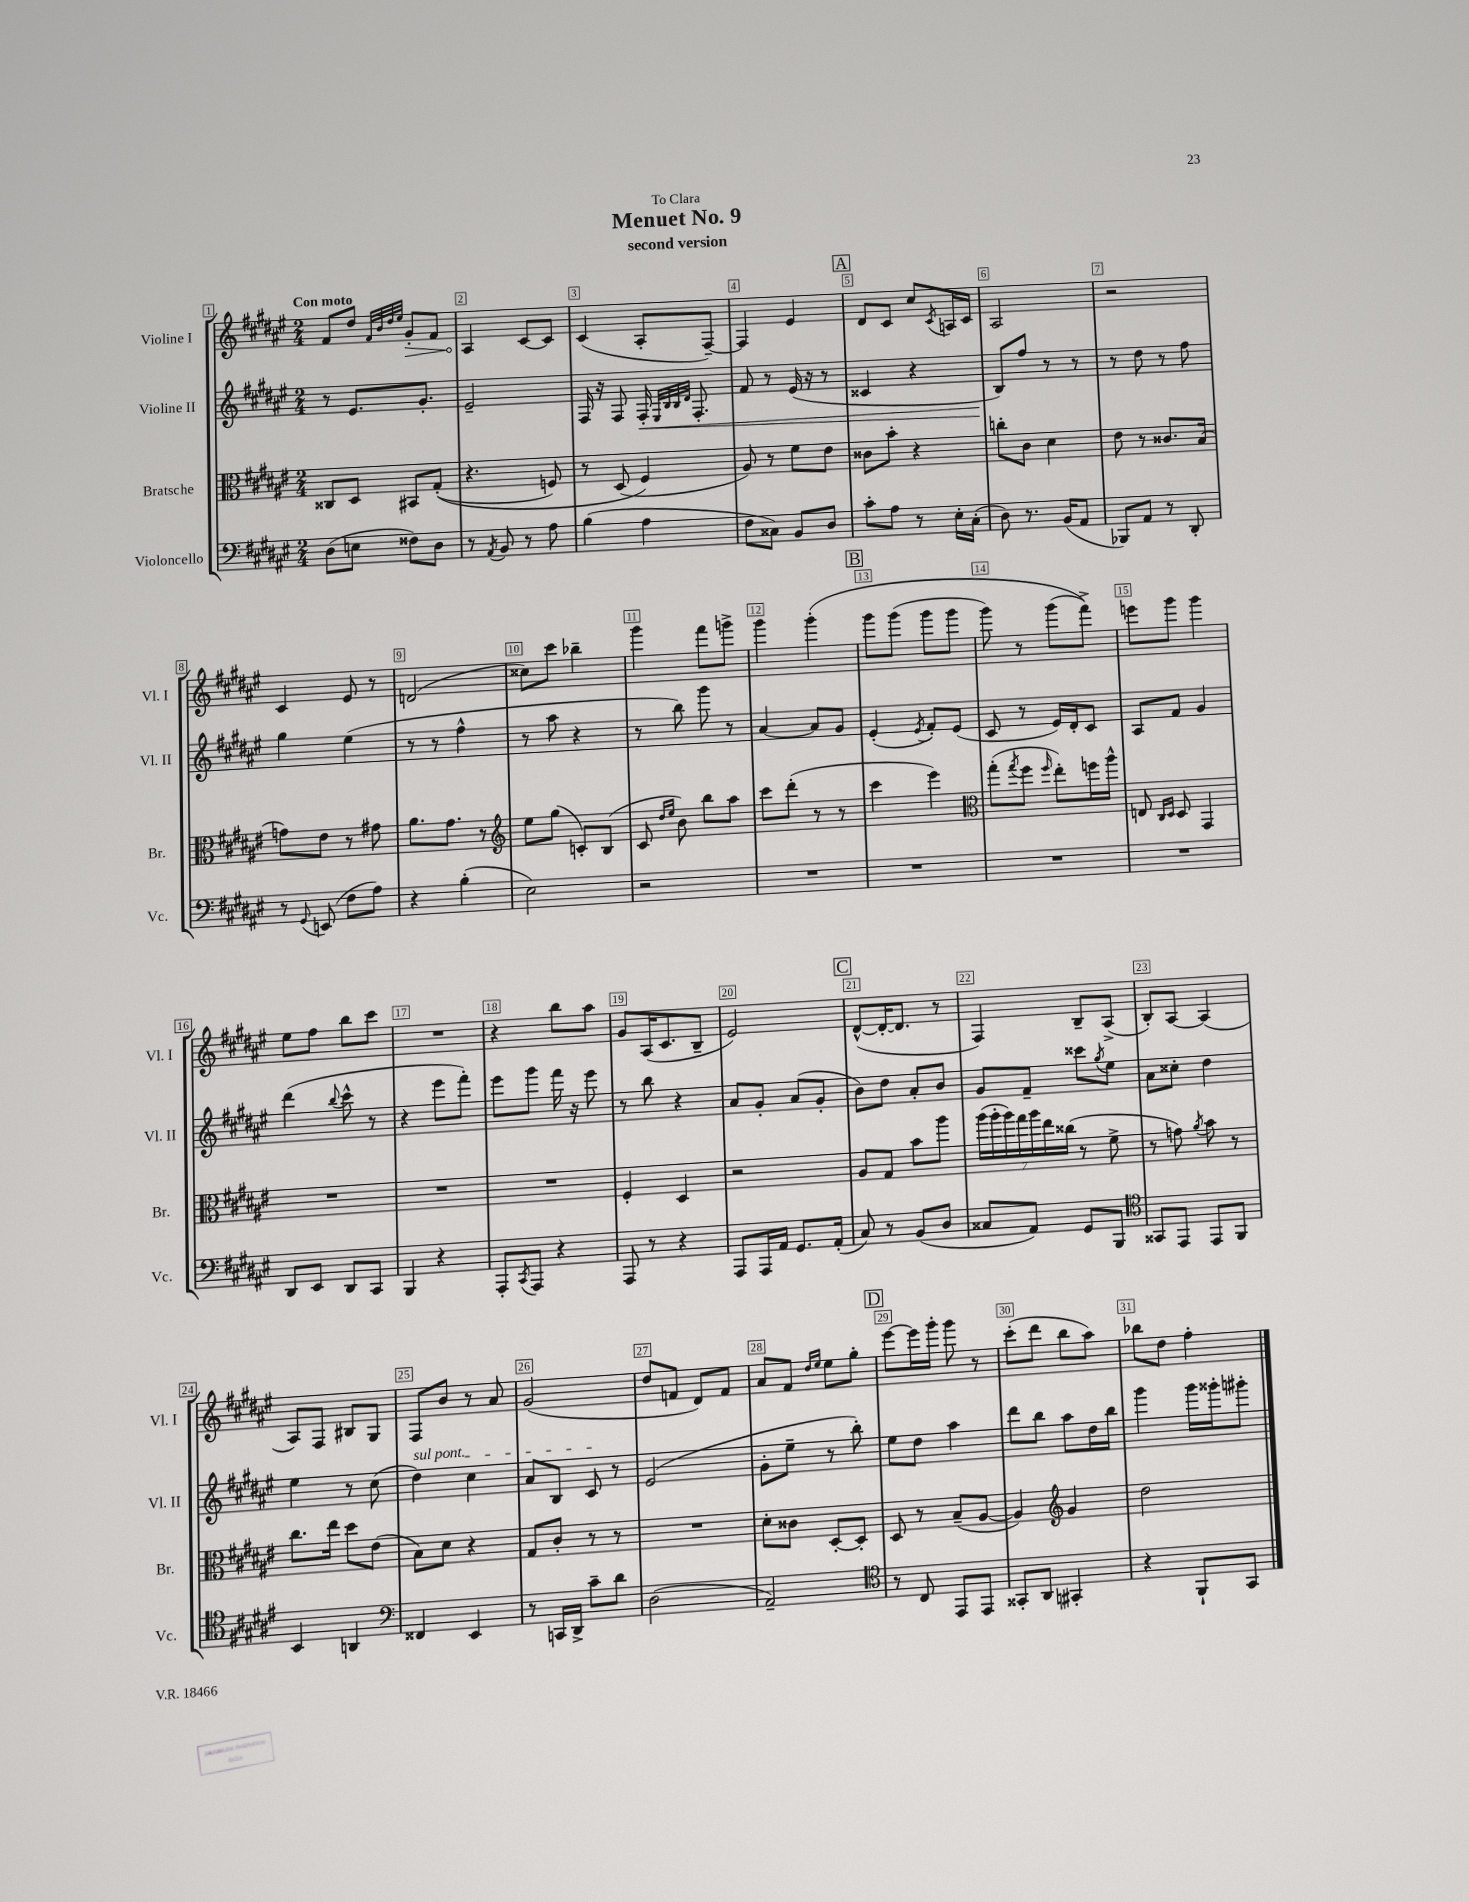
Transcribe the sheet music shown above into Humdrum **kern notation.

**kern	**kern	**kern	**kern
*staff4	*staff3	*staff2	*staff1
*clefF4	*clefC3	*clefG2	*clefG2
*k[f#c#g#d#a#e#]	*k[f#c#g#d#a#e#]	*k[f#c#g#d#a#e#]	*k[f#c#g#d#a#e#]
*M2/4	*M2/4	*M2/4	*M2/4
(8D#	8C##	8r	8f#
8E	8D#	8.e#	8dd#
.	.	.	32qqf#
.	.	.	32qqb
.	.	.	32qqdd#
.	.	.	32qqee#
8F##)	8BB#	.	8g#'
.	.	8.g#'	.
8D#	&((8G#'	.	8f#
=	=	=	=
8r	4.r	2e#~	4A#
8qAA#	.	.	.
8BB	.	.	.
8r	.	.	[8c#
8A#	8F)	.	8c#]
=	=	=	=
(4B	8r	16F#	(4c#
.	.	16r	.
.	(8D#	8F#	.
4A#	4F#&)	16F#'	8A#'
.	.	32qqE#	.
.	.	32qqB	.
.	.	32qqB	.
.	.	32qqd#	.
.	.	8.F#'	.
.	.	.	[8F#~)
=	=	=	=
8F#	8A#)	8f#	4F#]
8C##)	8r	8r	.
8BB	8f#	(16e#	4e#
.	.	16r	.
8D#	8e#	8r	.
=	=	=	=
8c#'	8c##	4c##	8d#
8A#	8b'	.	8c#
8r	4r	4r	8cc#
.	.	.	8qc#
16E#'	.	.	16A
(16C#'	.	.	16c#
=	=	=	=
8D#)	8cc'	8B)	2A#
8.r	8c#	8ff#	.
.	4d#	8r	.
(16BB	.	.	.
8AA#	.	8r	.
=	=	=	=
8BBB-)	8e#	8r	2r
8AA#	8r	8dd#	.
8r	8.c##	8r	.
8DD#'	.	8ff#	.
.	(16B	.	.
=	=	=	=
8r	8g)	4gg#	4c#
8qqGG#	.	.	.
(8EE	8e#	.	.
8F#	8r	(4ee#	8e#
8A#)	8g#	.	8r
=	=	=	=
4r	8.a#	8r	(2d
.	.	8r	.
.	8.g#	.	.
(4B'	.	4ff#^^	.
.	8r	.	.
=	=	=	=
*	*clefG2	*	*
2E#)	8ee#	8r	8cc##)
.	(8gg#	8aa#	8ccc#
.	8c')	4r	4bb-~
.	(8B	.	.
=	=	=	=
2r	8c#	8r	4ggg#
.	16qqdd#	.	.
.	16qqee#	.	.
.	8b)	8bb)	.
.	8bb	8ggg#	8fff#
.	8aa#	8r	8ggg^
=	=	=	=
2r	8ccc#	[4a#	4ggg#
.	(8ddd#'	.	.
.	8r	8a#]	&(4ggg#'
.	8r	8g#	.
=	=	=	=
2r	4ccc#	(4e#'	8ggg#
.	.	.	(8ggg#
.	.	8qe#	.
.	4eee#)	8f#')	8ggg#
.	.	(8e#	8ggg#
=	=	=	=
*	*clefC3	*	*
2r	(8gg#'	8c#	8ggg#)
.	8qgg#	.	.
.	8ff#	8r	8r
.	16qqff#	.	.
.	8ee#')	16e#)	(8ggg#
.	.	16d#'	.
.	16ff	8c#	8fff#^)&)
.	16aa#^^	.	.
=	=	=	=
2r	8E	8A#	8eee
.	16qqC#	.	.
.	16qqD#	.	.
.	8D#	8f#	8ggg#
.	4GG#	4g#	4ggg#
=	=	=	=
8DD#	2r	(4ddd#	8ee#
8EE#	.	.	8ff#
.	.	8qqbb	.
8DD#	.	8ccc#^^	8bb
8CC#	.	8r	8ccc#
=	=	=	=
4BBB	2r	4r	2r
4r	.	8eee#	.
.	.	8fff#')	.
=	=	=	=
8AAA#'	2r	8eee#	4r
8qCC#	.	.	.
8AAA#	.	8ggg#	.
4r	.	16fff#	8bb
.	.	16r	.
.	.	8eee#	8aa#
=	=	=	=
8AAA#	4F#'	8r	8g#
8r	.	8bb	(16A#
.	.	.	8.c#
4r	4D#	4r	.
.	.	.	8B~
=	=	=	=
8AAA#	2r	8a#	2e#)
16AAA#	.	8g#'	.
16AA#	.	.	.
8.GG#	.	(8a#	.
.	.	8g#'	.
(16AA#'	.	.	.
=	=	=	=
8C#)	8A#	8b)	([8d#^^
8r	8G#	8dd#	16d#'_
.	.	.	8.d#]
(8BB	8b	8a#'	.
8D#	8aa#	8b	8r
=	=	=	=
8C##	(28aa#	8g#	4F#)
.	28aa#'	.	.
.	28aa#)	.	.
.	28gg#	.	.
8AA#)	.	8f#~	.
.	28aa#	.	.
.	28ee#	.	.
.	(28cc##	.	.
8GG#	8r	8ccc##	8B~
.	.	8qgg#	.
8BBB	8f#^	8ee#	(8A#^
=	=	=	=
*clefC4	*	*	*
8GG##	8r	8a#	8B')
8EE#	8g)	8cc##'	[8A#
.	8qa#	.	.
8EE#	8b	4dd#	(4A#]
8FF#	8r	.	.
=	=	=	=
4BB	8.cc#	4ee#	8A#)
.	.	.	8F#
.	16ee#	.	.
4AA	8dd#	8r	8B#
.	(8e#	(8cc#	8G#
=	=	=	=
*clefF4	*	*	*
4FF##	8B)	4dd#)	8F#
.	8d#	.	8b
4EE#	4r	4cc#	8r
.	.	.	8a#
=	=	=	=
8r	8G#	8a#	(2g#
16CC	8c#'	8B	.
16DD#^	.	.	.
8c#~	8r	8c#	.
8d#	8r	8r	.
=	=	=	=
(2D#	2r	(2e#	8dd#
.	.	.	8f
.	.	.	8d#)
.	.	.	8f
=	=	=	=
2AA#~)	8d#'	8g#'	8a#
.	8c##	8ee#~	8f#
.	.	.	16qqdd#
.	.	.	16qqee#
.	[8D#'	8r	8ee#
.	8D#']	8bb')	8gg#'
=	=	=	=
*clefC4	*	*	*
8r	8D#	8ee#	[8eee#
8C#	8r	8dd#	16eee#]
.	.	.	16ggg#'
8EE#	(8B~	4aa#	8ggg#
8EE#	[8A#	.	8r
=	=	=	=
8GG##'	4A#])	8ddd#	(8ccc#'
8AA#	.	8bb	8ddd#
*	*clefG2	*	*
4GG#'	4g#	8aa#	8bb
.	.	16dd#	8aa#)
.	.	16bb	.
=	=	=	=
4r	2dd#	4ggg#	8bb-
.	.	.	8dd#
8FF#`	.	16ggg#	4ff#'
.	.	16ggg##'	.
8GG#	.	8ggg#'	.
==	==	==	==
*-	*-	*-	*-
